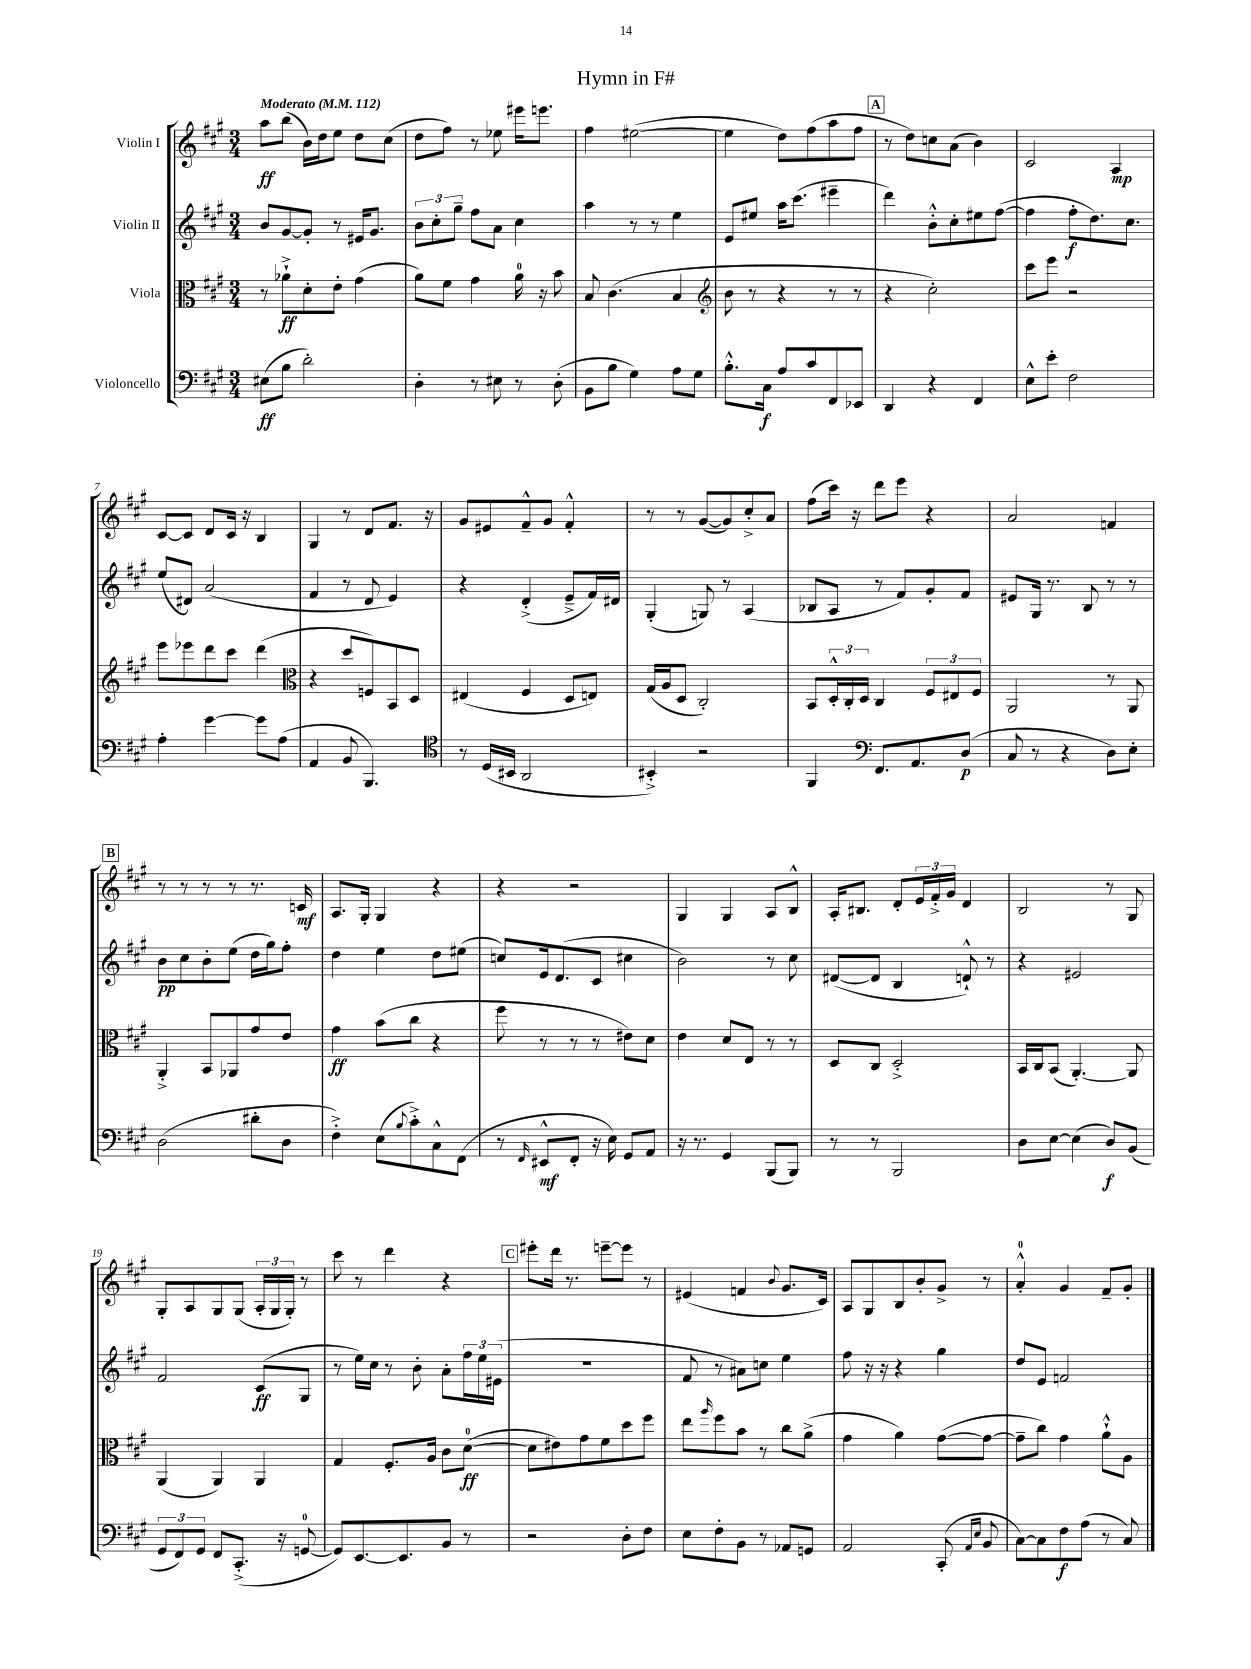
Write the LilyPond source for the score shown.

\header { title = "Hymn in F#" }
<<
\new StaffGroup <<
\new Staff = "s0" \with { instrumentName = "Violin I" } {
    \clef treble \key a \major \numericTimeSignature \time 3/4 \tempo "Moderato" 4 = 112
    a''8\ff b''8( b'16) d''16 e''8 d''8 cis''8( |
    d''8 fis''8) r8 ees''8 eis'''16 e'''8. |
    fis''4 eis''2~( |
    eis''4 d''8) fis''8( a''8 fis''8 |
    \mark \markup { \box "A" } r8 d''8) c''8 a'8( b'4) |
    cis'2 a4\mp |
    cis'8~ cis'8 d'8 cis'16 r16 b4 |
    gis4 r8 d'8 fis'8. r16 |
    gis'8 eis'8 fis'8---^ gis'8 fis'4-.-^ |
    r8 r8 gis'8~( gis'8) cis''8-.-> a'8 |
    fis''8( cis'''16) r16 d'''8 e'''8 r4 |
    a'2 f'4 |
    \mark \markup { \box "B" } r8 r8 r8 r8 r8. c'16\mf |
    a8. gis16-. gis4 r4 |
    r4 r2 |
    gis4 gis4 a8 b8-^ |
    a16-. bis8. d'8-. \tuplet 3/2 { e'16 fis'16-.-> gis'16 } d'4 |
    b2 r8 gis8 |
    gis8-. a8 gis8 gis8( \tuplet 3/2 { a16-. gis16 gis16-.) } r8 |
    cis'''8 r8 d'''4 r4 |
    \mark \markup { \box "C" } eis'''8-. d'''16 r8. e'''8~-- e'''8 r8 |
    eis'4( f'4 \appoggiatura { b'8 } gis'8. cis'16) |
    a8 gis8 b8 b'8-. gis'8-> r8 |
    a'4-0-.-^ gis'4 fis'8-- gis'8-. \bar "|." |
}
\new Staff = "s1" \with { instrumentName = "Violin II" } {
    \clef treble \key a \major \numericTimeSignature \time 3/4
    b'8 gis'8~ gis'8-. r8 eis'16 gis'8. |
    \tuplet 3/2 { b'8 cis''8-. gis''8-- } fis''8 a'8 cis''4 |
    a''4 r8 r8 e''4 |
    e'8 eis''8 a''16 cis'''8.( eis'''4-- |
    \mark \markup { \box "A" } d'''4) b'8-.-^ cis''8-. eis''8 fis''8~( |
    fis''4 fis''8-.\f d''8.) cis''8. |
    e''8( dis'8) a'2( |
    fis'4 r8 d'8 e'4) |
    r4 d'4-.->( e'8---> fis'16) dis'16 |
    gis4-.( g8) r8 a4( |
    bes8 a8 r8 fis'8) gis'8-. fis'8 |
    eis'8 gis16 r8. b8 r8 r8 |
    \mark \markup { \box "B" } b'8\pp cis''8 b'8-. e''8( d''16 gis''16) fis''8-. |
    d''4 e''4 d''8 eis''8( |
    c''8) e'16 d'8.( cis'8 cis''4 |
    b'2) r8 cis''8 |
    dis'8~( dis'8 b4 d'8-!-^) r8 |
    r4 eis'2 |
    fis'2 cis'8\ff( gis8 |
    r8 e''16) cis''16 r8 b'8-. a'8-. \tuplet 3/2 { fis''16 e''16 eis'16( } |
    \mark \markup { \box "C" } R2. |
    fis'8 r8 ais'8) c''8 e''4 |
    fis''8 r16 r16 r4 gis''4 |
    d''8 e'8 f'2 \bar "|." |
}
\new Staff = "s2" \with { instrumentName = "Viola" } {
    \clef alto \key a \major \numericTimeSignature \time 3/4
    r8 aes'8-!->\ff d'8-. e'8-. gis'4( |
    a'8) fis'8 gis'4 a'16-0 r16 b'8 |
    b8 cis'4.( b4 |
    \clef treble b'8 r8 r4 r8 r8 |
    \mark \markup { \box "A" } r4 cis''2-.) |
    cis'''8 e'''8 r2 |
    e'''8 ees'''8 d'''8 cis'''8 d'''4( |
    \clef alto r4 d''8 f8) b,8 d8 |
    eis4( fis4 d8 e8) |
    gis16( a16 d8 cis2-.) |
    b,8 \tuplet 3/2 { d16-.-^ cis16-. d16 } cis4 \tuplet 3/2 { fis8 eis8 fis8 } |
    a,2 r8 a,8 |
    \mark \markup { \box "B" } a,4-.-> b,8 aes,8 gis'8 e'8 |
    gis'4\ff b'8( cis''8 r4 |
    fis''8 r8 r8 r8 eis'8) d'8 |
    e'4 d'8 e8 r8 r8 |
    d8 cis8 d2-.-> |
    b,16 cis16 b,8( a,4.~-.) a,8 |
    a,4( a,4) a,4 |
    gis4 fis8.-. a16 cis'8 d'8-0~\ff( |
    \mark \markup { \box "C" } d'8 eis'8) gis'8 fis'8 d''8 fis''8 |
    e''8 \grace { a''16 } fis''8 b'8 r8 cis''8 a'8->( |
    gis'4 a'4) gis'8~( gis'8~ |
    gis'8-- cis''8) gis'4 a'8-!-^ a8 \bar "|." |
}
\new Staff = "s3" \with { instrumentName = "Violoncello" } {
    \clef bass \key a \major \numericTimeSignature \time 3/4
    eis8\ff( b8 d'2-.) |
    d4-. r8 eis8 r8 d8-.( |
    b,8 b8 gis4) a8 gis8 |
    b8.-.-^ cis16\f a8 cis'8 fis,8 ees,8 |
    \mark \markup { \box "A" } d,4 r4 fis,4 |
    e8-^ e'8-. fis2 |
    a4-. gis'4~ gis'8 a8( |
    a,4 b,8 b,,4.) |
    \clef tenor r8 d16( bis,16 a,2 |
    bis,4-.->) r2 |
    fis,4 \clef bass fis,8. a,8. d8\p( |
    cis8 r8 r4 d8) e8-. |
    \mark \markup { \box "B" } d2( dis'8-. d8 |
    fis4-.->) e8( \appoggiatura { b8 } cis'8-.->) cis8-^ fis,8( |
    r8 \grace { fis,16 } eis,8-^\mf fis,8-. r16 e16) gis,8 a,8 |
    r16 r8. gis,4 b,,8( b,,8) |
    r8 r8 b,,2 |
    d8 e8~ e4( d8\f) b,8( |
    \tuplet 3/2 { gis,8 fis,8) gis,8 } fis,8 cis,8.-.->( r16 g,8-0~ |
    g,8) e,8.~ e,8. b,8 r8 |
    \mark \markup { \box "C" } r2 d8-. fis8 |
    e8 fis8-. b,8 r8 aes,8 g,8 |
    a,2 cis,8-.( \grace { a,16 e16 } b,8 |
    cis8~) cis8 fis8\f a8( r8 cis8) \bar "|." |
}
>>
>>
